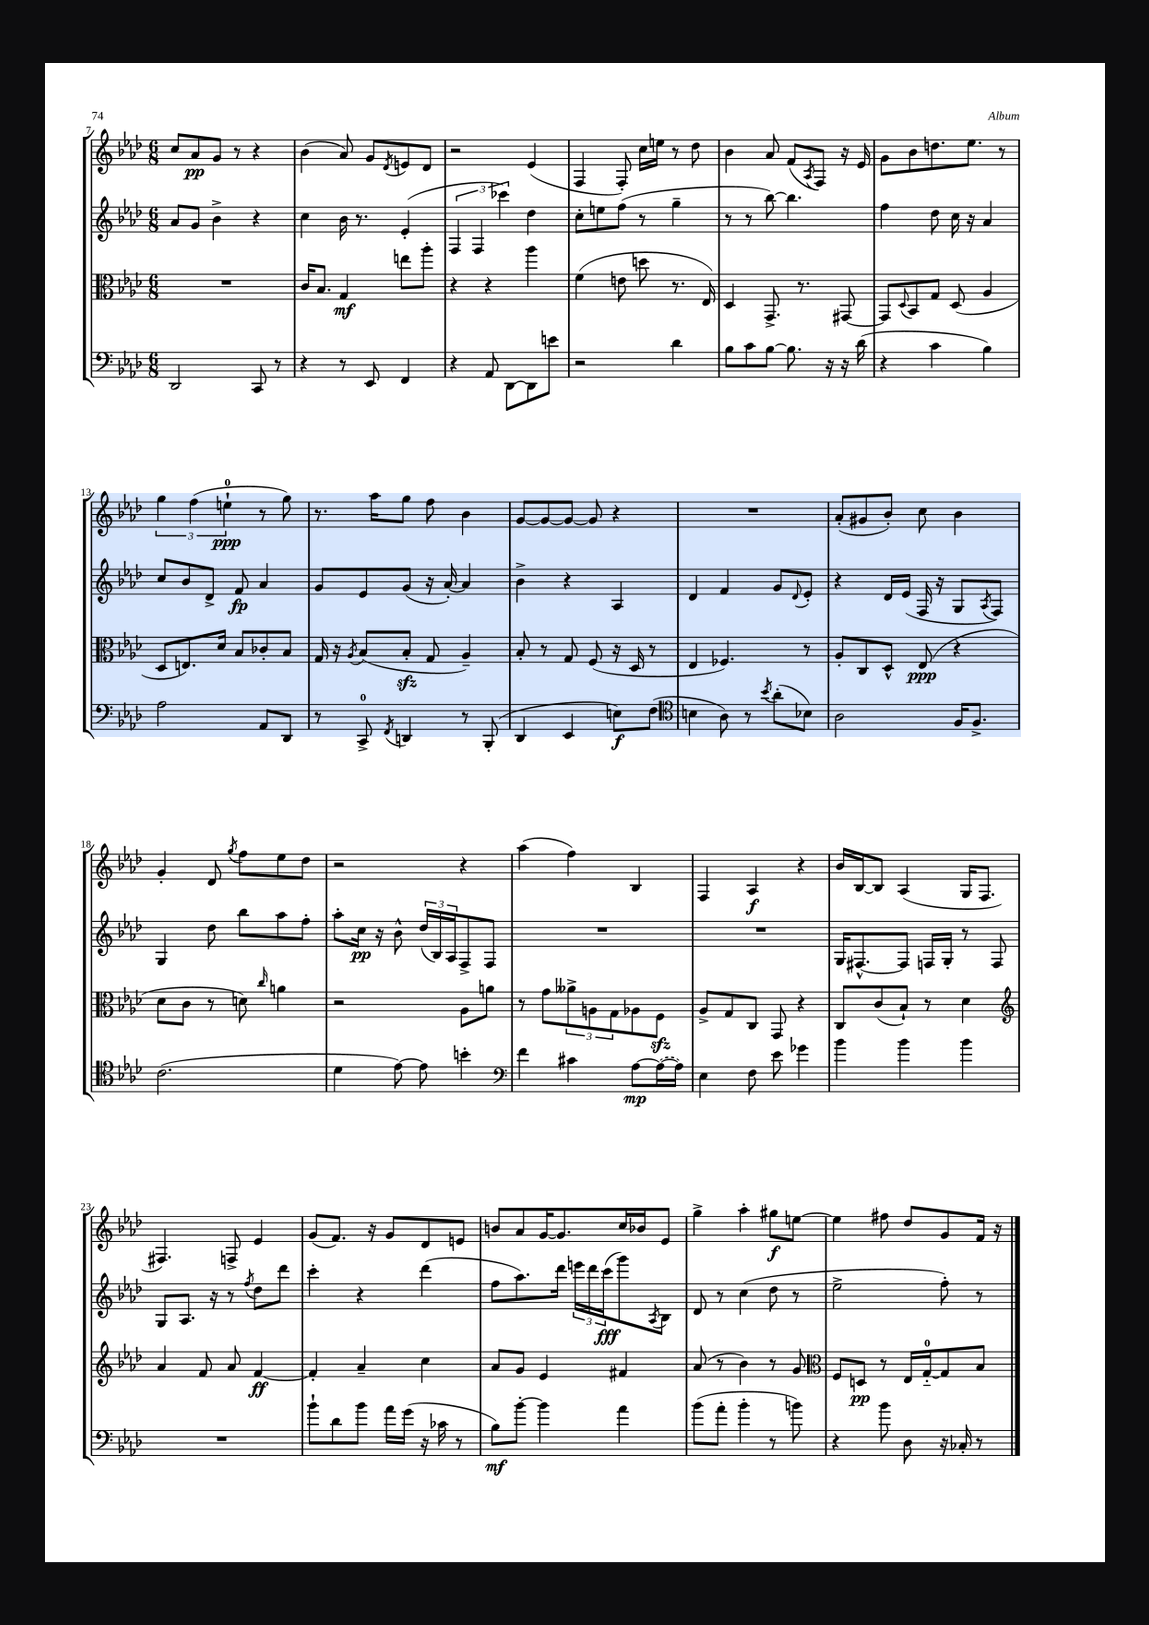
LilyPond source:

<<
\new StaffGroup <<
\new Staff = "s0" {
    \clef treble \key aes \major \numericTimeSignature \time 6/8
    c''8 aes'8\pp g'8 r8 r4 |
    bes'4( aes'8) g'8 \acciaccatura { des'8 } e'8 des'8 |
    r2 ees'4( |
    f4 f8-.) c''16 e''16 r8 des''8 |
    bes'4 aes'8 f'8( \acciaccatura { aes8 } f8) r16 ees'16 |
    g'8 bes'8 d''8. ees''8. r8 |
    \tuplet 3/2 { g''4 f''4( e''4-0-!\ppp } r8 g''8) |
    r8. aes''16 g''8 f''8 bes'4 |
    g'8~ g'8~ g'8~ g'8 r4 |
    R2. |
    aes'8-.( gis'8 bes'8-.) c''8 bes'4 |
    g'4-. des'8 \acciaccatura { g''8 } f''8 ees''8 des''8 |
    r2 r4 |
    aes''4( f''4) bes4 |
    f4 aes4\f r4 |
    bes'16 bes16~ bes8 aes4( g16 f8. |
    fis4.) f8-> ees'4 |
    g'8( f'8.) r16 g'8 des'8 e'8 |
    b'8 aes'8 g'16~ g'8. c''16 bes'16 ees'8 |
    g''4-> aes''4-. gis''8\f e''8~ |
    e''4 fis''8 des''8 g'8 f'16 r16 \bar "|." |
}
\new Staff = "s1" {
    \clef treble \key aes \major \numericTimeSignature \time 6/8
    aes'8 g'8 bes'4-> r4 |
    c''4 bes'16 r8. ees'4-.( |
    \tuplet 3/2 { f4 f4 ces'''4) } des''4 |
    c''8-. e''8 f''8( r8 g''4-- |
    r8 r8 bes''8~) bes''4. |
    f''4 des''8 c''16 r16 aes'4 |
    c''8 bes'8 des'8-> f'8\fp aes'4 |
    g'8 ees'8 g'8( r16 aes'16~-.) aes'4 |
    bes'4-> r4 aes4 |
    des'4 f'4 g'8 \appoggiatura { des'8 } ees'8-. |
    r4 des'16 ees'16( f16 r16 g8 \acciaccatura { aes8 } f8) |
    g4 des''8 bes''8 aes''8 f''8-. |
    aes''8-. c''16\pp r16 bes'8-^ \tuplet 3/2 { des''16( bes16) aes16 } f8-> f8 |
    R2. |
    R2. |
    g16 fis8.~-^ fis8 f16 g16-. r8 f8 |
    g8 aes8. r16 r8 \acciaccatura { f''8 } des''8 des'''8 |
    c'''4-. r4 des'''4( |
    f''8 aes''8.) des'''16 \tuplet 3/2 { e'''16 des'''16 c'''16\fff( } g'''8) \acciaccatura { aes8 } bes8 |
    des'8 r8 c''4( des''8 r8 |
    ees''2-> f''8-.) r8 \bar "|." |
}
\new Staff = "s2" {
    \clef alto \key aes \major \numericTimeSignature \time 6/8
    R2. |
    c'16 bes8. g4\mf e''8 aes''8-. |
    r4 r4 aes''4 |
    f'4( e'8 d''8 r8. ees16) |
    des4 g,8.-> r8. gis,8~ |
    gis,8 \appoggiatura { des8 } bes,8 g8 des8( aes4 |
    des8 e8.) des'16 bes8 ces'8-. bes8 |
    g16 r16 \acciaccatura { aes8 } bes8( bes8-.\sfz g8 aes4--) |
    bes8-. r8 g8 f8( r16 des16 r8 |
    ees4 fes4.) r8 |
    aes8-. c8 des8-^ ees8\ppp( r4 |
    des'8 c'8 r8 d'8) \grace { c''16 } a'4 |
    r2 aes8 a'8 |
    r8 g'8 \tuplet 3/2 { aeses'8-> a8 g8 } aes8 f8\sfz |
    aes8-> g8 c8 g,8 r4 |
    c8 c'8( bes8-!) r8 des'4 |
    \clef treble aes'4 f'8 aes'8 f'4~\ff |
    f'4-. aes'4-- c''4 |
    aes'8 g'8 ees'4 fis'4 |
    aes'8( r8 bes'4) r8 g'8 |
    \clef alto f8 d8\pp r8 ees16 g16-0~-_ g8 bes8 \bar "|." |
}
\new Staff = "s3" {
    \clef bass \key aes \major \numericTimeSignature \time 6/8
    des,2 c,8 r8 |
    r4 r8 ees,8 f,4 |
    r4 aes,8 des,8~ des,8 e'8 |
    r2 des'4 |
    bes8 c'8 bes8~ bes8. r16 r16 des'16( |
    r4 c'4 bes4) |
    aes2 aes,8 des,8 |
    r8 c,8-0-> \acciaccatura { f,8 } d,4 r8 bes,,8-.( |
    des,4 ees,4 e8\f) f8( |
    \clef tenor b4 aes8) r8 \acciaccatura { bes'8 } aes'8-.( bes8) |
    aes2 f16 f8.-> |
    c'2.( |
    des'4 ees'8~) ees'8 b'4-. |
    \clef bass f'4 cis'4 aes8~\mp \once \slurDashed aes16~( aes16) |
    ees4 f8 ees'8 ges'4 |
    bes'4 bes'4 bes'4 |
    R2. |
    bes'8-! des'8 bes'8 aes'16 g'16( r16 ces'16 r8 |
    bes8\mf) bes'8~-. bes'4 aes'4 |
    bes'8( aes'8-. bes'4-. r8 b'8) |
    r4 bes'8 des8 r16 ces16-. r8 \bar "|." |
}
>>
>>
\layout { \context { \Score currentBarNumber = #7 } }
